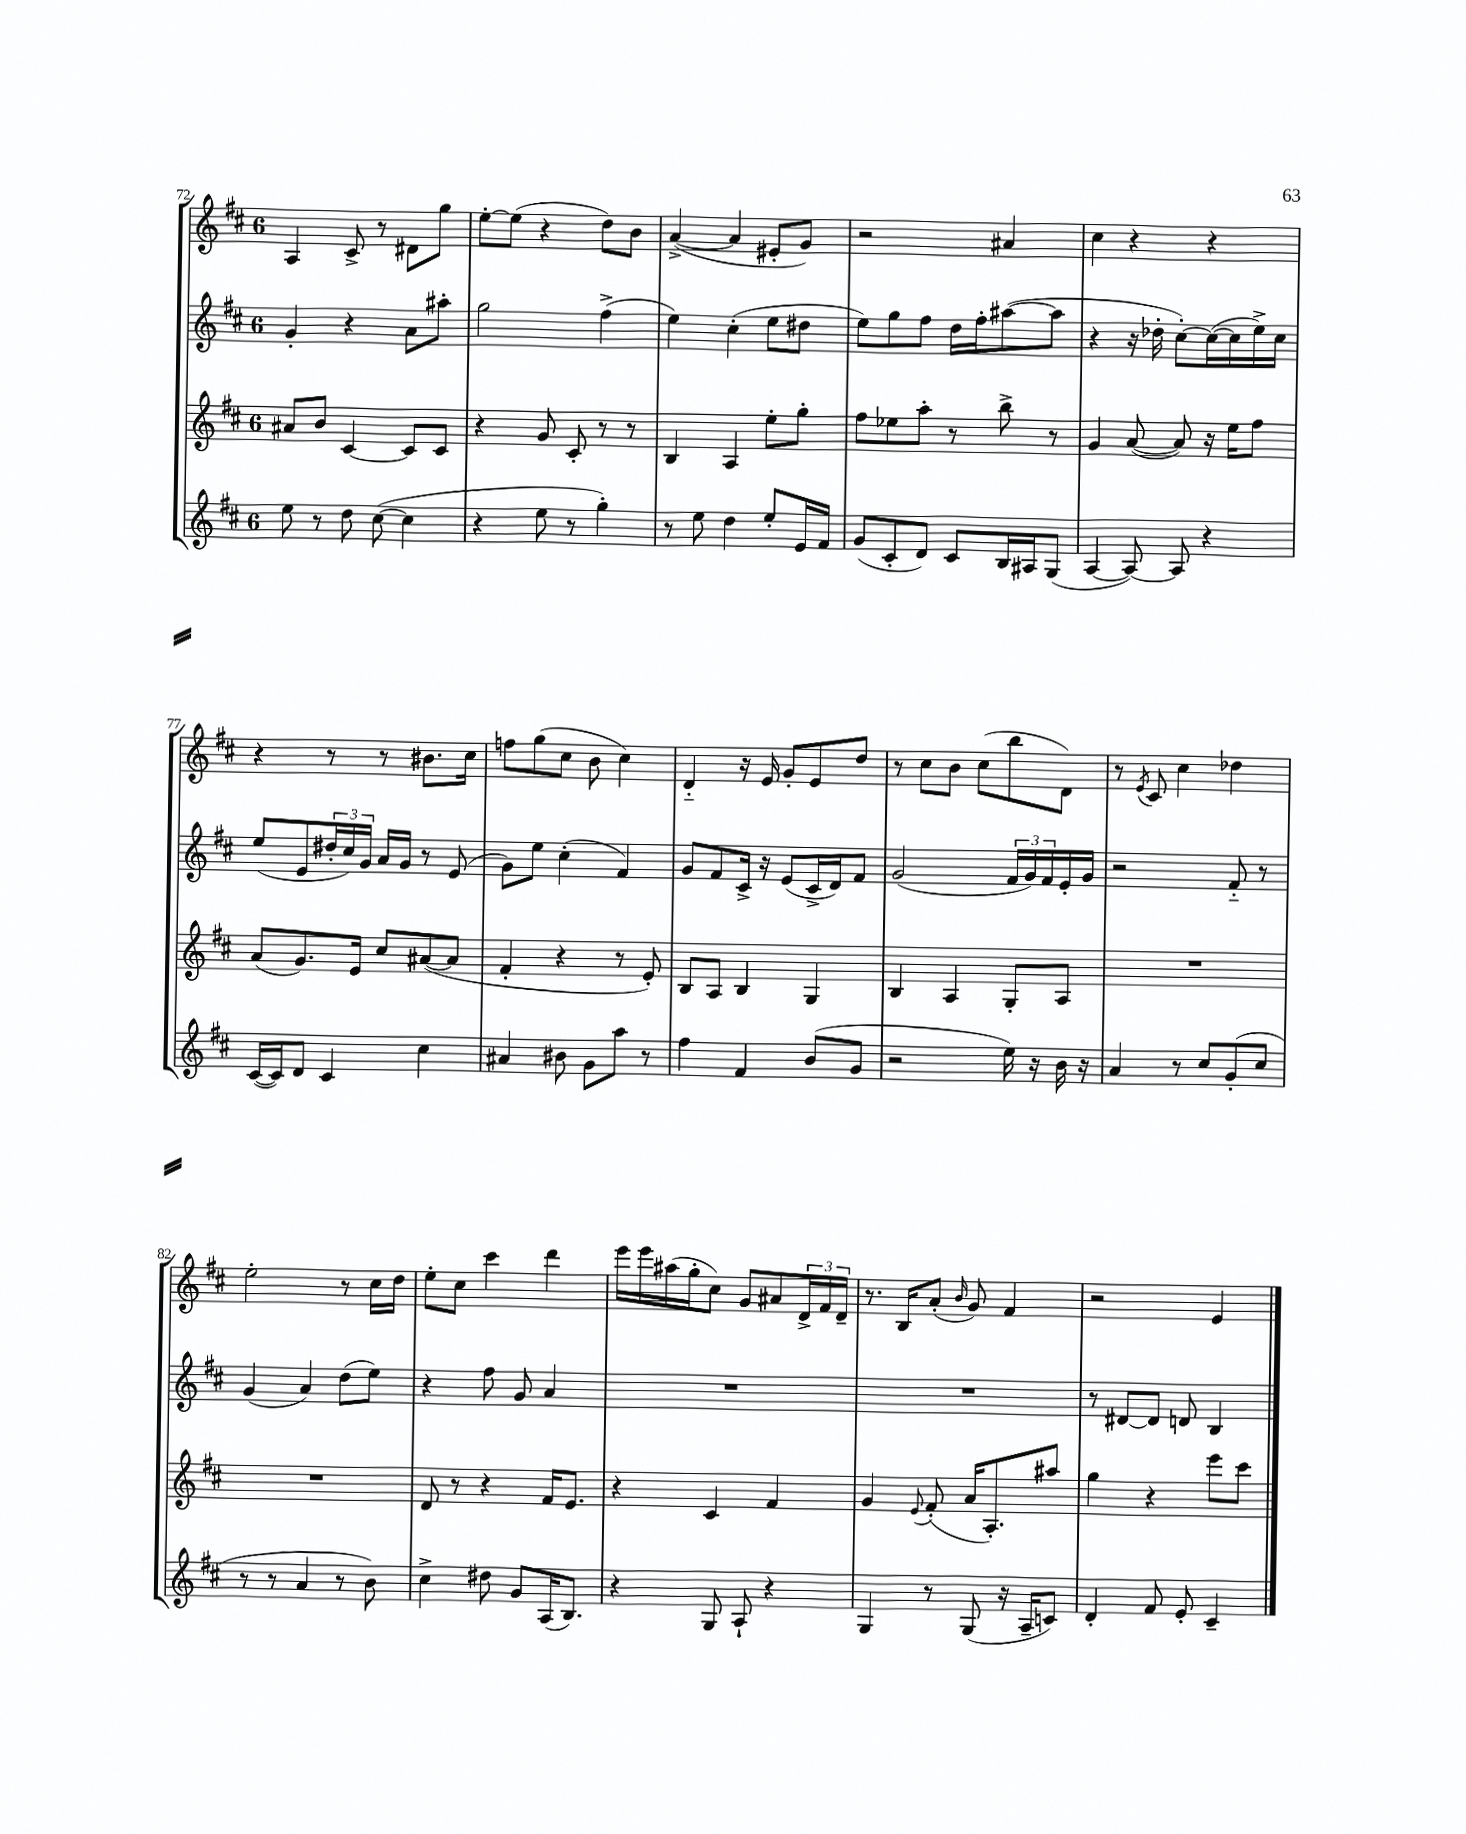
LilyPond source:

<<
\new StaffGroup <<
\new Staff = "s0" {
    \clef treble \key d \major \once \override Staff.TimeSignature.style = #'single-digit \time 6/8
    a4 cis'8-> r8 dis'8 g''8 |
    e''8~-. e''8( r4 d''8) b'8 |
    a'4~->( a'4 eis'8-. g'8) |
    r2 ais'4 |
    cis''4 r4 r4 |
    r4 r8 r8 bis'8. cis''16 |
    f''8 g''8( cis''8 b'8 cis''4) |
    d'4-_ r16 e'16 g'8-. e'8 d''8 |
    r8 cis''8 b'8 cis''8( b''8 d'8) |
    r8 \acciaccatura { e'8 } cis'8 cis''4 des''4 |
    e''2-. r8 cis''16 d''16 |
    e''8-. cis''8 cis'''4 d'''4 |
    e'''16 e'''16 ais''16( g''16-. cis''8) g'8 ais'8 \tuplet 3/2 { d'16-> fis'16 d'16-- } |
    r8. b16 a'8-.( \grace { b'16 } g'8) fis'4 |
    r2 e'4 \bar "|." |
}
\new Staff = "s1" {
    \clef treble \key d \major \once \override Staff.TimeSignature.style = #'single-digit \time 6/8
    g'4-. r4 a'8 ais''8-. |
    g''2 fis''4->( |
    e''4) cis''4-.( e''8 dis''8 |
    e''8) g''8 fis''8 d''16 fis''16-. ais''8~( ais''8 |
    r4 r16 des''16-. cis''8~-.) cis''16~( cis''16 e''16->) cis''16 |
    e''8( e'8 \tuplet 3/2 { dis''16-. cis''16) g'16 } a'16 g'16 r8 e'8( |
    g'8) e''8 cis''4-.( fis'4) |
    g'8 fis'8 cis'16-> r16 e'8( cis'16-> d'16) fis'8 |
    g'2( \tuplet 3/2 { fis'16 g'16) fis'16 } e'16-. g'16 |
    r2 fis'8-_ r8 |
    g'4( a'4) d''8( e''8) |
    r4 fis''8 g'8 a'4 |
    R2. |
    R2. |
    r8 dis'8~ dis'8 d'8 b4 \bar "|." |
}
\new Staff = "s2" {
    \clef treble \key d \major \once \override Staff.TimeSignature.style = #'single-digit \time 6/8
    ais'8 b'8 cis'4~ cis'8 cis'8 |
    r4 g'8 cis'8-. r8 r8 |
    b4 a4 e''8-. g''8-. |
    fis''8 ees''8 a''8-. r8 b''8-> r8 |
    g'4 a'8~( a'8) r16 e''16 fis''8 |
    a'8( g'8.) e'16 cis''8 ais'8~( ais'8 |
    fis'4-. r4 r8 e'8-.) |
    b8 a8 b4 g4 |
    b4 a4 g8-. a8 |
    R2. |
    R2. |
    d'8 r8 r4 fis'16 e'8. |
    r4 cis'4 fis'4 |
    g'4 \appoggiatura { e'8 } fis'8-.( a'16 a8.-.) ais''8 |
    g''4 r4 e'''8 cis'''8 \bar "|." |
}
\new Staff = "s3" {
    \clef treble \key d \major \once \override Staff.TimeSignature.style = #'single-digit \time 6/8
    e''8 r8 d''8 cis''8~( cis''4 |
    r4 e''8 r8 g''4-.) |
    r8 e''8 d''4 e''8-. e'16 fis'16 |
    g'8( cis'8-. d'8) cis'8 b16 ais16 g8( |
    a4~ a8~) a8 r4 |
    cis'16~( cis'16) d'8 cis'4 cis''4 |
    ais'4 bis'8 g'8 a''8 r8 |
    fis''4 fis'4 b'8( g'8 |
    r2 e''16) r16 b'16 r16 |
    a'4 r8 cis''8 g'8-.( cis''8 |
    r8 r8 a'4 r8 b'8) |
    cis''4-> dis''8 g'8 a16( b8.) |
    r4 g8 a8-! r4 |
    g4 r8 g8( r16 a16-- c'8) |
    d'4-. fis'8 e'8-. cis'4-- \bar "|." |
}
>>
>>
\layout { \context { \Score currentBarNumber = #72 } }
